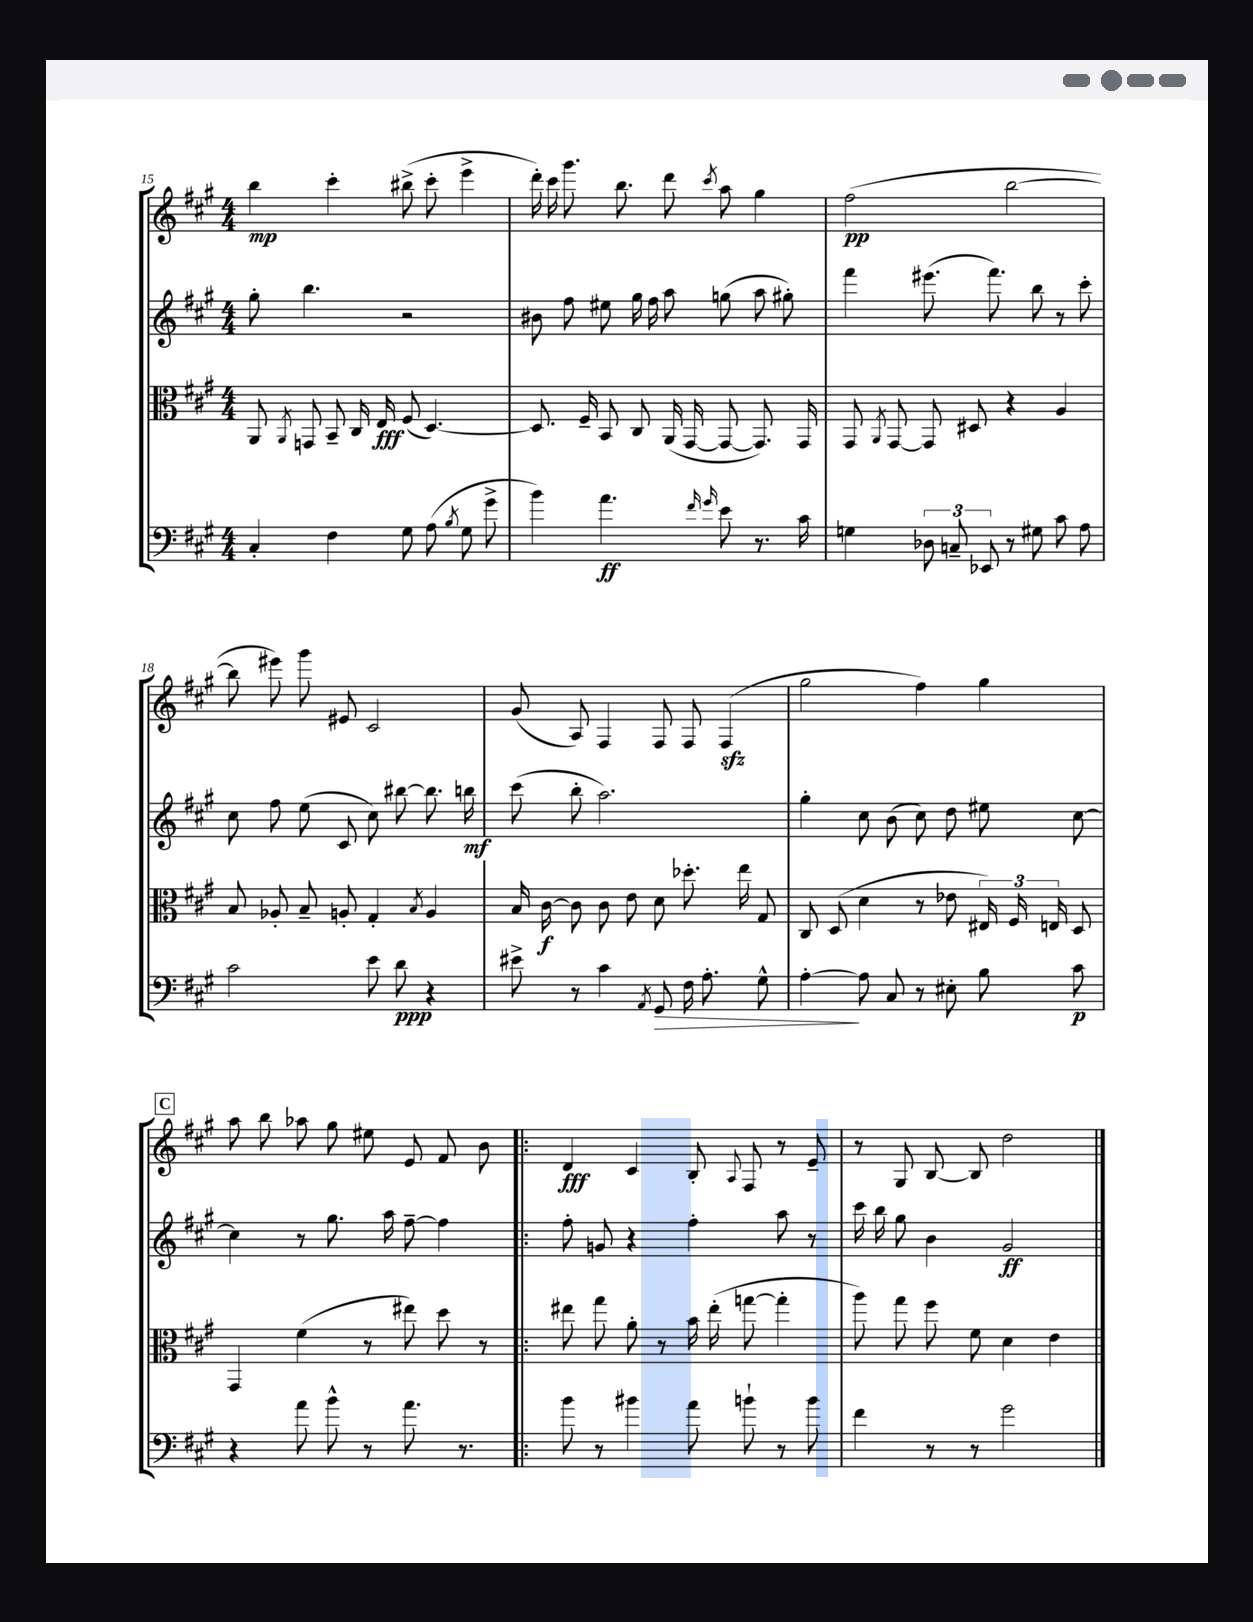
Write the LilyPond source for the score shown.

<<
\new StaffGroup <<
\new Staff = "s0" {
    \clef treble \key a \major \numericTimeSignature \time 4/4
    \autoBeamOff b''4\mp cis'''4-. bis''8->( cis'''8-. e'''4-> |
    d'''16-.) cis'''16 gis'''8. b''8. d'''8 \acciaccatura { cis'''8 } a''8 gis''4 |
    fis''2\pp( b''2~ |
    b''8 eis'''8) gis'''8 eis'8 cis'2 |
    gis'8( a8) fis4 fis8 fis8 fis4\sfz( |
    gis''2 fis''4) gis''4 |
    \mark \markup { \box "C" } a''8 b''8 aes''8 gis''8 eis''8 e'8 fis'8 b'8 |
    \bar ".|:" d'4\fff cis'4 b8-. \appoggiatura { a8 } fis8 r8 e'8-- |
    r8 gis8 b8~ b8 d''2 \bar "|." |
}
\new Staff = "s1" {
    \clef treble \key a \major \numericTimeSignature \time 4/4
    \autoBeamOff gis''8-. b''4. r2 |
    bis'8 fis''8 eis''8 gis''16 fis''16 a''8 g''8( a''8 gis''8-.) |
    fis'''4 eis'''8.( fis'''8.) b''8 r8 cis'''8-. |
    cis''8 fis''8 e''8( cis'8 cis''8) bis''8~ bis''8. b''16\mf |
    cis'''8( b''8-. a''2.) |
    gis''4-. cis''8 b'8( cis''8) d''8 eis''8 cis''8~ |
    \mark \markup { \box "C" } cis''4 r8 gis''8. a''16 fis''8~-- fis''4 |
    \bar ".|:" fis''8-. g'8 r4 fis''4-. a''8 r8 |
    cis'''16 b''16 gis''8 b'4 gis'2\ff \bar "|." |
}
\new Staff = "s2" {
    \clef alto \key a \major \numericTimeSignature \time 4/4
    \autoBeamOff a,8 \acciaccatura { a,8 } g,8 b,8-- cis16 e16\fff fis8( d4.~) |
    d8. fis16-- b,8 cis8 a,16( gis,16~ gis,8~ gis,8.) gis,16 |
    gis,8 \acciaccatura { a,8 } gis,8~ gis,8 dis8 r4 a4 |
    b8 aes8-. b8-- a8-. gis4-. \acciaccatura { b8 } a4 |
    b16 cis'16~\f cis'8 cis'8 e'8 d'8 des''8.-. e''16 gis8 |
    cis8 d8( d'4 r8 ees'8 \tuplet 3/2 { eis16) fis16 e16 } d8 |
    \mark \markup { \box "C" } gis,4 fis'4( r8 eis''8) d''8 r8 |
    \bar ".|:" eis''8 gis''8 a'8-. r8 b'16 eis''16-.( g''8~ g''4-. |
    a''8) gis''8 fis''8 fis'8 d'4 e'4 \bar "|." |
}
\new Staff = "s3" {
    \clef bass \key a \major \numericTimeSignature \time 4/4
    \autoBeamOff cis4-. fis4 gis8 a8( \acciaccatura { b8 } gis8 gis'8-> |
    b'4) a'4.\ff \grace { fis'16 gis'16 } e'8 r8. cis'16 |
    g4 \tuplet 3/2 { des8 c8-- ees,8 } r8 gis8 cis'8 a8 |
    cis'2 e'8 d'8\ppp r4 |
    eis'8-> r8 cis'4 \acciaccatura { a,8 } gis,8\> fis16 a8.-. gis8-^ |
    a4~-.\! a8 cis8 r8 eis8-. b8 cis'8\p |
    \mark \markup { \box "C" } r4 a'8 b'8-^ r8 a'8. r8. |
    \bar ".|:" b'8 r8 bis'4 a'8 b'8-! r8 b'8 |
    fis'4 r8 r8 gis'2 \bar "|." |
}
>>
>>
\layout { \context { \Score currentBarNumber = #15 } }
